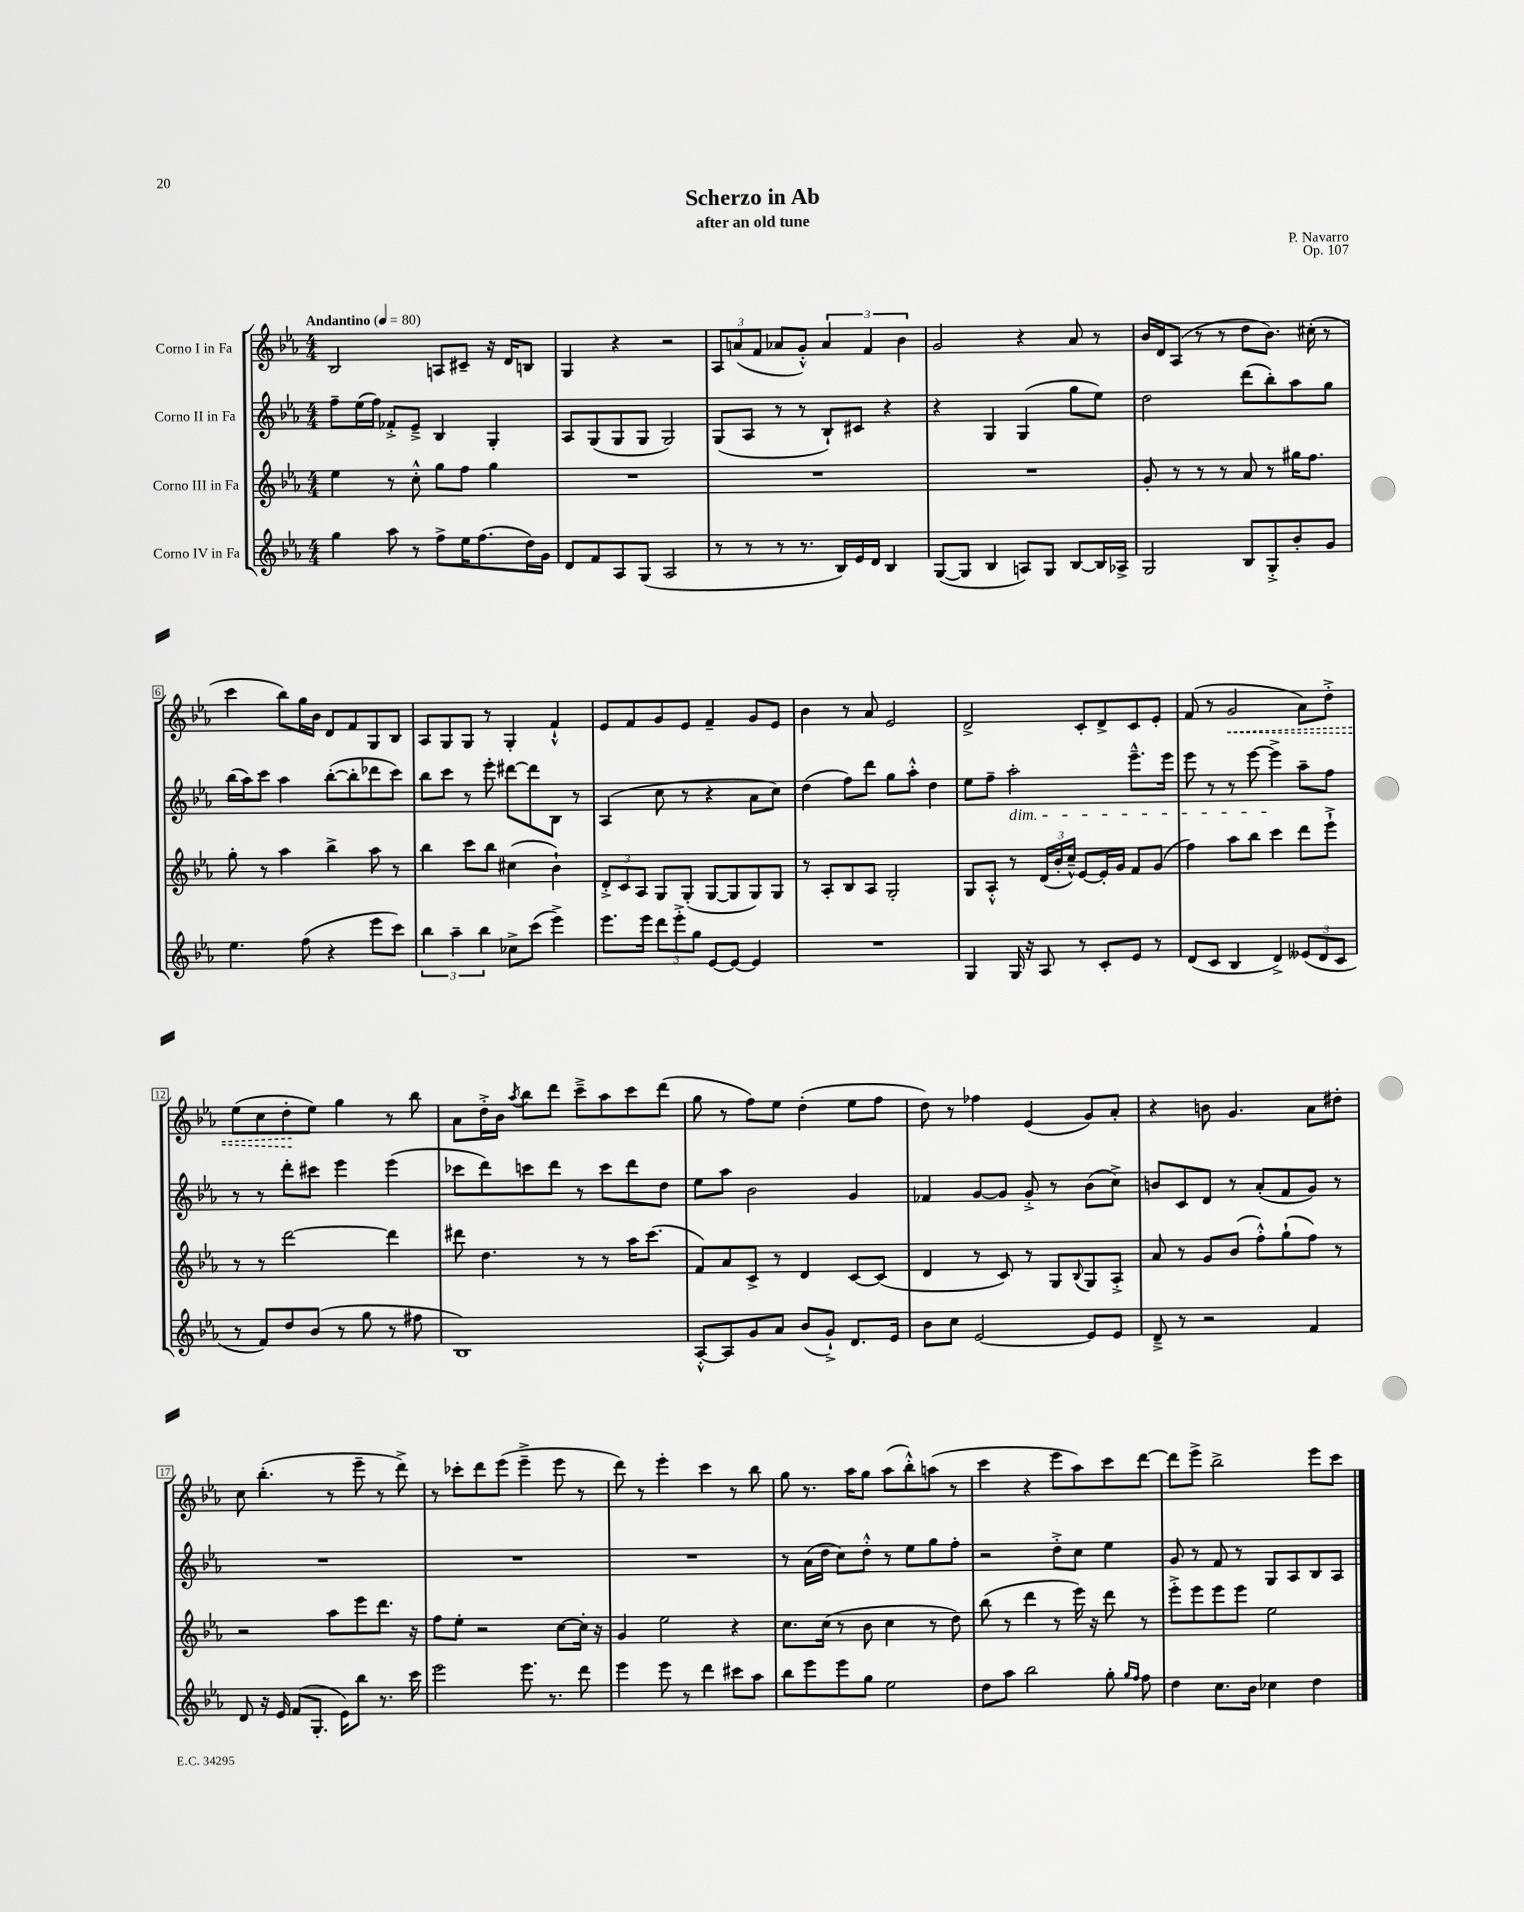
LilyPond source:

\header { title = "Scherzo in Ab" composer = "P. Navarro" subtitle = "after an old tune" opus = "Op. 107" }
<<
\new StaffGroup <<
\new Staff = "s0" \with { instrumentName = "Corno I in Fa" } {
    \clef treble \key ees \major \numericTimeSignature \time 4/4 \tempo "Andantino" 4 = 80
    bes2 a8 cis'8-- r16 d'16 b8 |
    g4 r4 r2 |
    \tuplet 3/2 { aes8 a'8( f'8 } aes'8 g'8-.-^) \tuplet 3/2 { aes'4 f'4 bes'4 } |
    g'2 r4 aes'8 r8 |
    bes'16 d'16 aes8( r8 r8 d''8 bes'8.) cis''16-.( r8 |
    c'''4 bes''8) g''16 bes'16 d'8 f'8 g8 bes8 |
    aes8 g8 g8 r8 g4-. f'4-!-^ |
    ees'8 f'8 g'8 ees'8 f'4-- g'8 ees'8 |
    bes'4 r8 aes'8 ees'2 |
    d'2-> c'8-. d'8-> c'8 ees'8-. |
    f'8( r8 \once \override Hairpin.style = #'dashed-line g'2\< aes'8) d''8-.-> |
    ees''8( c''8 d''8-.\! ees''8) g''4 r8 bes''8 |
    aes'8 d''16-.-> bes'16 \acciaccatura { aes''8 } bes''8 d'''8 c'''8---> aes''8 c'''8 d'''8( |
    g''8 r8 f''8) ees''8 d''4-.( ees''8 f''8 |
    d''8) r8 fes''4 ees'4( g'8) aes'8-. |
    r4 b'8 g'4. aes'8 dis''8-. |
    c''8 bes''4.-.( r8 ees'''8-- r8 d'''8->) |
    r8 ces'''8-. d'''8 ees'''8( ees'''4---> ees'''8 r8 |
    d'''8) r8 ees'''4-. c'''4 r8 bes''8 |
    g''8 r8. aes''16 g''8 aes''8( bes''8-.-^) a''8( r8 |
    c'''4 r4 ees'''8 aes''8) c'''8 d'''8~ |
    d'''8 ees'''8-> bes''2-> ees'''8 c'''8 \bar "|." |
}
\new Staff = "s1" \with { instrumentName = "Corno II in Fa" } {
    \clef treble \key ees \major \numericTimeSignature \time 4/4
    f''8-- ees''16( f''16) fes'8-.-> ees'8---> bes4 g4-. |
    aes8 g8( g8 g8 g2) |
    g8( aes8 r8 r8 bes8-!) cis'8 r4 |
    r4 g4 g4( g''8 ees''8) |
    d''2 d'''8( bes''8-.) aes''8 g''8 |
    bes''16( aes''16) c'''8 aes''4 bes''8~-.( bes''8-. des'''8 c'''8) |
    bes''8 c'''8 r8 ees'''8-. dis'''8~ dis'''8 bes8 r8 |
    aes4( c''8 r8 r4 aes'8 c''8) |
    d''4( f''8) d'''8 g''8 aes''8-.-^ d''4 |
    ees''8 f''8-- aes''2-.\dim ees'''8.---^ ees'''16 |
    ees'''8 r8 r8 ees'''8~ ees'''4->\! aes''8-- f''8 |
    r8 r8 d'''8-. cis'''8 ees'''4 ees'''4( |
    ces'''8 d'''8) c'''8 d'''8 r8 c'''8 d'''8 d''8 |
    ees''8 aes''8 bes'2 g'4 |
    fes'4 g'8~ g'8 g'8-.-> r8 bes'8( c''8->) |
    b'8 c'8 d'8 r8 aes'8-.( f'8 g'8) r8 |
    R1 |
    R1 |
    R1 |
    r8 aes'16( d''16 c''8) d''8-.-^ r8 ees''8 g''8 f''8-. |
    r2 d''8-.-> c''8 ees''4 |
    g'8 r8 f'8 r8 g8 aes8 bes8 aes8 \bar "|." |
}
\new Staff = "s2" \with { instrumentName = "Corno III in Fa" } {
    \clef treble \key ees \major \numericTimeSignature \time 4/4
    ees''4 r8 c''8-.-^ g''8 f''8 g''4 |
    R1 |
    R1 |
    R1 |
    g'8-. r8 r8 r8 aes'8 r8 gis''16 f''8. |
    g''8-. r8 aes''4 bes''4-> aes''8 r8 |
    bes''4 c'''8 bes''8 cis''4( bes'4-!) |
    \tuplet 3/2 { d'8-.-> c'8 aes8 } g8 g8-.( g8~ g8 g8) g8 |
    r8 aes8-. bes8 aes8 g2-. |
    g8 aes8-.-^ r8 \tuplet 3/2 { d'16( bes'16-. c''16---^) } ees'8~ ees'16-. g'16 f'8 g'8( |
    f''4) aes''8 bes''8 c'''4 d'''8 ees'''8-!-> |
    r8 r8 d'''2~ d'''4 |
    dis'''8 d''4. r8 r8 aes''16 c'''8.( |
    f'8) aes'8 c'8-> r8 d'4 c'8~ c'8( |
    d'4 r8 c'8) r8 g8 \appoggiatura { bes8 } g8 aes8-.-> |
    aes'8 r8 g'8 bes'8( f''8-.-^) g''8-!( f''8) r8 |
    r2 aes''8 ees'''8 d'''8. r16 |
    f''8 ees''8-. r2 c''8~ c''16-. r16 |
    g'4 ees''2 r4 |
    c''8. c''16( r8 bes'8 c''4 r8 d''8) |
    bes''8( r8 d'''4 r8 ees'''16) r16 d'''8 r8 |
    ees'''8-.-> ees'''8 ees'''8 ees'''8 ees''2 \bar "|." |
}
\new Staff = "s3" \with { instrumentName = "Corno IV in Fa" } {
    \clef treble \key ees \major \numericTimeSignature \time 4/4
    g''4 aes''8 r8 f''8-> ees''16 f''8.( d''16) g'16 |
    d'8 f'8 aes8 g8( aes2 |
    r8 r8 r8 r8. bes16) ees'16 d'16 bes4 |
    g8~( g8 bes4 a8) g8 bes8~ bes16 aes16-> |
    g2 bes8 g8-.-> bes'8-. g'8 |
    ees''4. f''8( r4 ees'''8 c'''8) |
    \tuplet 3/2 { bes''4 aes''4-- bes''4 } ces''8-> c'''8( ees'''4->) |
    ees'''8. ees'''16 \tuplet 3/2 { d'''8 ees'''8-.-> g''8 } ees'8~ ees'8~ ees'4 |
    R1 |
    g4 g16 r16 aes8 r8 c'8-. ees'8 r8 |
    d'8( c'8 bes4 d'4->) \tuplet 3/2 { eeses'8( d'8 c'8 } |
    r8 f'8) d''8 bes'8( r8 g''8 r8 fis''8 |
    bes1) |
    aes8~-.-^ aes8 g'8 aes'8 bes'8( g'8-!->) d'8. ees'16 |
    bes'8 c''8 ees'2~ ees'8 ees'8 |
    d'8---> r8 r2 f'4 |
    d'8 r16 ees'16 f'8( g8.-. ees'16) bes''8 r8. c'''16 |
    ees'''2 ees'''8. r8. d'''8 |
    ees'''4 ees'''8 r8 d'''4 cis'''8 aes''8 |
    bes''8 ees'''8 ees'''8 g''8 ees''2 |
    d''8 aes''8 bes''2 g''8-. \grace { g''16 f''16 } f''8 |
    d''4 c''8. bes'16 ces''4 d''4 \bar "|." |
}
>>
>>
\layout { \context { \Score \override BarNumber.stencil = #(make-stencil-boxer 0.1 0.3 ly:text-interface::print) } }
